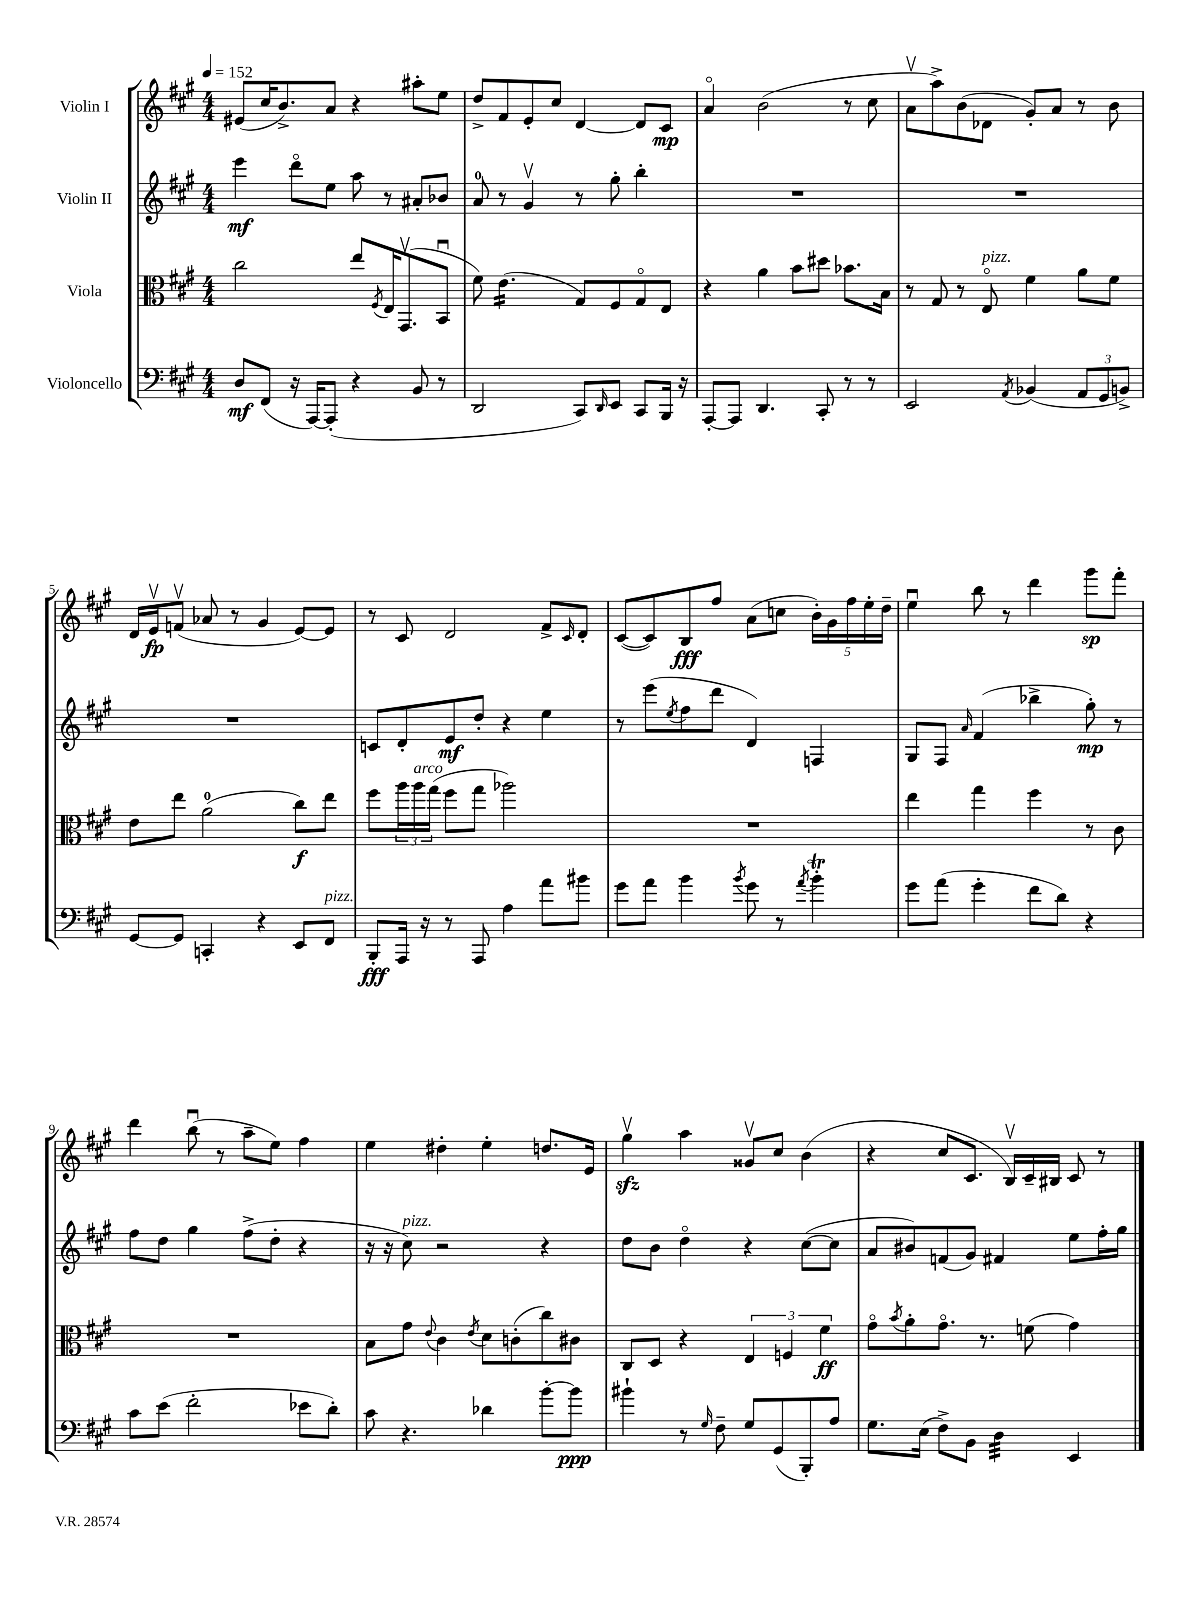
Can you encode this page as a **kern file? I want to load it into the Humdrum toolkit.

**kern	**kern	**kern	**kern
*staff4	*staff3	*staff2	*staff1
*clefF4	*clefC3	*clefG2	*clefG2
*k[f#c#g#]	*k[f#c#g#]	*k[f#c#g#]	*k[f#c#g#]
*M4/4	*M4/4	*M4/4	*M4/4
*MM152	*MM152	*MM152	*MM152
8D/L	2cc#\	4eee\	(8e#/L
(8FF#/J	.	.	16cc#/K
.	.	.	8.b^/)
16r	.	8dddo\L	.
[16AAA/LK)	.	.	.
(8AAA'/]J	.	8ee\J	8a/J
4r	8ee/L	8aa\	4r
.	8qF#/	.	.
.	16E/K	8r	.
.	(8.GG#v/	.	.
8BB/	.	8a#'/L	8aa#'\L
8r	8BBu/J	8b-/J	8ee\J
=	=	=	=
2DD/	8f#\)	8a/	8dd^/L
.	(4.e\	8r	8f#/
.	.	4g#v/	8e'/
.	.	.	8cc#/J
8CC#/L)	8G#/L)	8r	[4d/
16qqDD/	.	.	.
8EE/J	8F#/	8gg#'\	.
8CC#/L	8G#o/	4bb'\	8d/]L
16BBB/Jk	8E/J	.	8c#/J
16r	.	.	.
=	=	=	=
[8AAA'/L	4r	1r	4ao/
8AAA/]J	.	.	.
4.DD/	4a\	.	(2b\
.	8b\L	.	.
8CC#'/	8dd#\J	.	.
8r	8.b-\L	.	8r
8r	.	.	8cc#\
.	16B\Jk	.	.
=	=	=	=
2EE/	8r	1r	8av\L
.	8G#/	.	8aa^\)
.	8r	.	(8b\
.	8Eo/	.	8d-\J
8qAA/	.	.	.
(4BB-/	4f#\	.	8g#'/L)
.	.	.	8a/J
12AA/L	8a\L	.	8r
12GG#/	.	.	.
.	8f#\J	.	8b\
12BB^/J)	.	.	.
=	=	=	=
[8GG#/L	8e\L	1r	16d/LL
.	.	.	16ev/J
8GG#/]J	8ee\J	.	(8fv/J
4CC'/	(2a\	.	8a-/
.	.	.	8r
4r	.	.	4g#/
8EE/L	8cc#\L)	.	[8e/L)
8FF#/J	8ee\J	.	8e/]J
=	=	=	=
8BBB'/L	8ff#\L	8c/L	8r
16AAA/Jk	24aa\L	8d'/	8c#/
.	24aa\	.	.
16r	.	.	.
.	(24gg#\JJ	.	.
8r	8ff#\L	8e/	2d/
8AAA/	8gg#\J	8dd'/J	.
4A\	2aa-\)	4r	.
8a\L	.	4ee\	8f#^/L
.	.	.	16qqc#/
8b#\J	.	.	8d'/J
=	=	=	=
8g#\L	1r	8r	([8c#/L
8a\J	.	(8eee\L	8c#/])
.	.	8qee/	.
4b\	.	8ff#\	8B/
.	.	8ddd\J	8ff#/J
8qb/	.	.	.
8g#\	.	4d/)	(8a\L
8r	.	.	8cc\J
8qa/	.	.	.
4b'\	.	4F/	20b'\LL)
.	.	.	20g#\
.	.	.	20ff#\
.	.	.	20ee'\
.	.	.	20dd~\JJ
=	=	=	=
8g#\L	4ee\	8G#/L	4eeu\
(8a\J	.	8F#/J	.
.	.	16qqa/	.
4g#'\	4gg#\	(4f#/	8bb\
.	.	.	8r
8f#\L	4ff#\	4bb-^\	4ddd\
8d\J)	.	.	.
4r	8r	8gg#'\)	8ggg#\L
.	8c#\	8r	8fff#'\J
=	=	=	=
8c#\L	1r	8ff#\L	4ddd\
(8e\J	.	8dd\J	.
2f#'\	.	4gg#\	(8bbu\
.	.	.	8r
.	.	(8ff#^\L	8aa~\L
.	.	8dd'\J	8ee\J)
8e-\L	.	4r	4ff#\
8d'\J)	.	.	.
=	=	=	=
8c#\	8B\L	16r	4ee\
.	.	16r	.
4.r	8g#\J	8cc#\)	.
.	8qqe/	.	.
.	4c#\	2r	4dd#'\
.	8qe/	.	.
4d-\	8d\L	.	4ee'\
.	(8c'\	.	.
[8b'\L	8cc#\)	4r	8.dd/L
8b\]J	8c#\J	.	.
.	.	.	16e/Jk
=	=	=	=
4b#`\	8C#/L	8dd\L	4gg#v\
.	8D/J	8b\J	.
8r	4r	4ddo\	4aa\
16qqG#/	.	.	.
8F#~\	.	.	.
8G#/L	6E/	4r	8g##v/L
(8GG#/	.	.	8cc#/J
.	6F/	.	.
8BBB'/)	.	([8cc#\L	(4b\
.	6f#\	.	.
8A/J	.	8cc#\]J	.
=	=	=	=
8.G#\L	8g#o\L	8a/L	4r
.	8qb/	.	.
.	8a'\	8b#/)	.
(16E\Jk	.	.	.
8F#^\L)	8.g#o\J	(8f/	8cc#/L
8BB\J	.	8g#/J)	8.c#/J
.	8.r	.	.
4D\	.	4f#/	.
.	.	.	16Bv/LL)
.	(8f\	.	16c#~/
.	.	.	16B#/JJ
4EE/	4g#\)	8ee\L	8c#/
.	.	16ff#'\L	8r
.	.	16gg#\JJ	.
==	==	==	==
*-	*-	*-	*-
